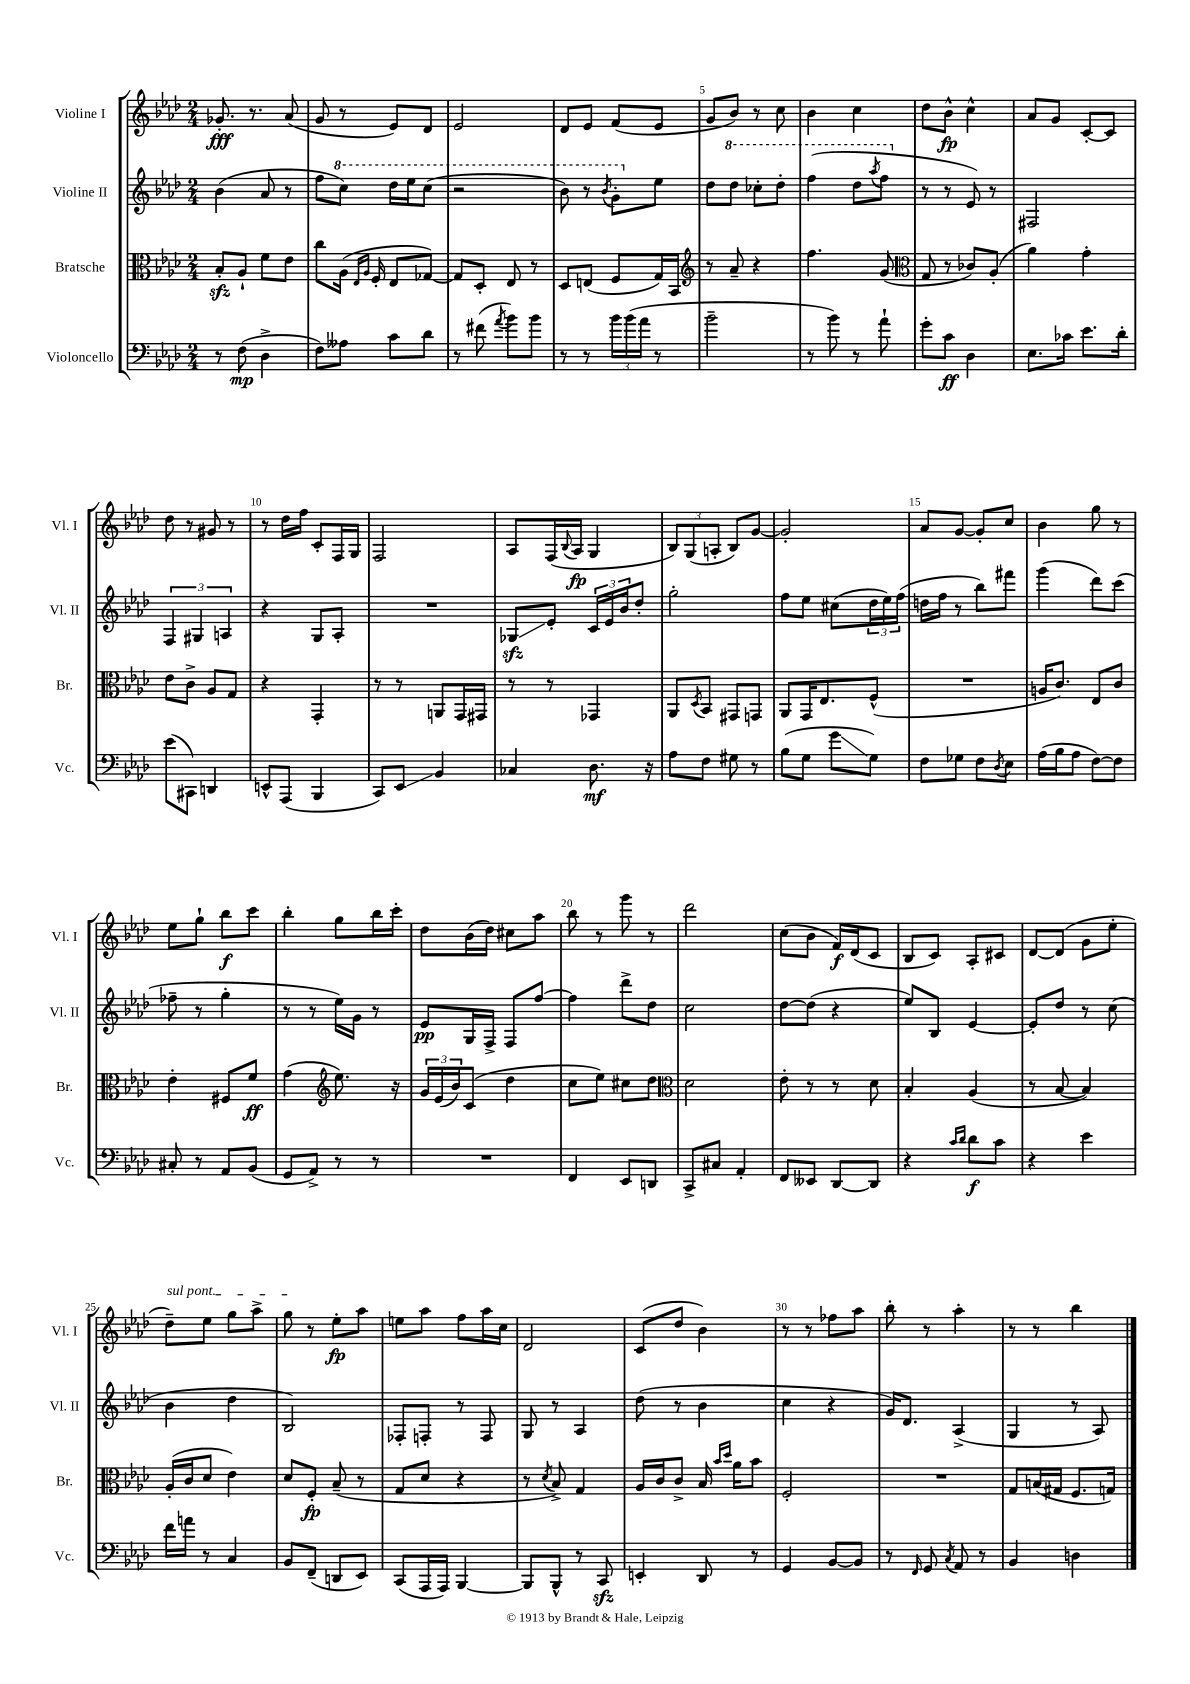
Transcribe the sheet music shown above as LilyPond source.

<<
\new StaffGroup <<
\new Staff = "s0" \with { instrumentName = "Violine I" shortInstrumentName = "Vl. I" } {
    \clef treble \key aes \major \numericTimeSignature \time 2/4
    ges'8.-.\fff r8. aes'8( |
    g'8 r8 ees'8) des'8 |
    ees'2 |
    des'8 ees'8 f'8( ees'8 |
    g'8 bes'8) r8 c''8 |
    bes'4 c''4 |
    des''8 bes'8-^\fp c''4-^ |
    aes'8 g'8 c'8~-. c'8 |
    des''8 r8 gis'8 r8 |
    r8 des''16 f''16 c'8-. f16 g16 |
    f2 |
    aes8 f16( \appoggiatura { bes8 } aes16\fp g4 |
    \tuplet 3/2 { bes8) g8( a8-. } bes8) g'8~ |
    g'2-. |
    aes'8 g'8~ g'8-. c''8 |
    bes'4 g''8 r8 |
    ees''8 g''8-! bes''8\f c'''8 |
    bes''4-. g''8 bes''16 c'''16-. |
    des''8 bes'16( des''16) cis''8 aes''8 |
    bes''8 r8 g'''8 r8 |
    des'''2 |
    c''8( bes'8 f'16\f) des'16( c'8 |
    bes8 c'8) aes8-. cis'8 |
    des'8~ des'8( g'8 ees''8-. |
    \once \override TextSpanner.bound-details.left.text = \markup { \italic "sul pont." } des''8--\startTextSpan) ees''8 g''8 aes''8-> |
    g''8\stopTextSpan r8 ees''8-.\fp aes''8 |
    e''8 aes''8 f''8 aes''16 c''16 |
    des'2 |
    c'8( des''8 bes'4) |
    r8 r8 fes''8 aes''8 |
    bes''8-. r8 aes''4-. |
    r8 r8 bes''4 \bar "|." |
}
\new Staff = "s1" \with { instrumentName = "Violine II" shortInstrumentName = "Vl. II" } {
    \clef treble \key aes \major \numericTimeSignature \time 2/4
    bes'4( aes'8 r8 |
    f''8 \ottava #1 c'''8) des'''16 ees'''16 c'''8( |
    r2 |
    bes''8) r8 \acciaccatura { bes''8 } g''8-. \ottava #0 ees''8 |
    des''8 \ottava #1 des'''8 ces'''8-. des'''8-. |
    f'''4( des'''8 \acciaccatura { aes'''8 } f'''8 \ottava #0 |
    r8 r8 ees'8) r8 |
    fis2 |
    \tuplet 3/2 { f4 gis4 a4 } |
    r4 g8 aes8-. |
    R2 |
    ges8\glissando\sfz ees'8-. \tuplet 3/2 { c'16 ees'16 bes'16 } des''8-. |
    g''2-. |
    f''8 ees''8 cis''8( \tuplet 3/2 { des''16 ees''16) f''16( } |
    d''16 f''16 r8 bes''8) fis'''8 |
    g'''4( des'''8) c'''8( |
    fes''8-- r8 g''4-. |
    r8 r8 ees''16) g'16 r8 |
    ees'8\pp g16 f16-> f8 f''8~ |
    f''4 des'''8-> des''8 |
    c''2 |
    des''8~ des''8( r4 |
    ees''8) bes8 ees'4~ |
    ees'8-. des''8 r8 c''8( |
    bes'4 des''4 |
    bes2) |
    fes8-. f8-. r8 f8 |
    g8 r8 aes4 |
    des''8( r8 bes'4 |
    c''4 r4 |
    g'16) des'8. aes4->( |
    g4 r8 aes8) \bar "|." |
}
\new Staff = "s2" \with { instrumentName = "Bratsche" shortInstrumentName = "Br." } {
    \clef alto \key aes \major \numericTimeSignature \time 2/4
    bes8-.\sfz aes8-! f'8 ees'8 |
    c''8 aes16( \grace { ees16 aes16 } f16-. ees8 ges8~) |
    ges8 des8-. ees8 r8 |
    des8 e8( f8 g16) bes,16 |
    \clef treble r8 aes'8-- r4 |
    f''4. g'8( |
    \clef alto g8 r8 ces'8) aes8-.( |
    aes'4) g'4-. |
    ees'8 c'8-> aes8 g8 |
    r4 g,4-. |
    r8 r8 a,8 g,16 gis,16 |
    r8 r8 ges,4 |
    aes,8 \acciaccatura { des8 } bes,8 gis,8 g,8 |
    aes,8 g,16 ees8. f8-^( |
    R2 |
    a16 c'8.) ees8 c'8 |
    ees'4-. fis8 f'8\ff |
    g'4( \clef treble ees''8.) r16 |
    \tuplet 3/2 { g'16 ees'16( bes'16) } c'8( des''4 |
    c''8 ees''8) cis''8 des''8 |
    \clef alto des'2 |
    ees'8-. r8 r8 des'8 |
    bes4-. aes4( |
    r8 bes8~ bes4) |
    aes16-.( c'16 des'8 ees'4) |
    des'8 f8-.\fp bes8--( r8 |
    g8 des'8 r4 |
    r8 \acciaccatura { des'8 } bes8->) g4 |
    aes16 c'16 c'8-> bes16 \grace { bes'16 des''16 } aes'16 bes'8 |
    f2-. |
    R2 |
    g8 b16( gis16 f8. g16) \bar "|." |
}
\new Staff = "s3" \with { instrumentName = "Violoncello" shortInstrumentName = "Vc." } {
    \clef bass \key aes \major \numericTimeSignature \time 2/4
    r8 f8\mp( des4-> |
    f8) aeses8 c'8 des'8 |
    r8 fis'8( \acciaccatura { aes'8 } bes'8) bes'8 |
    r8 r8 \tuplet 3/2 { bes'16 bes'16( aes'16 } r8 |
    bes'2-- |
    r8 bes'8) r8 aes'8-! |
    g'8-. c'8\ff des4 |
    ees8. ces'16 ees'8. des'16-. |
    ees'8( cis,8) d,4 |
    e,8-^ aes,,8( bes,,4 |
    c,8) ees,8\glissando bes,4 |
    ces4 des8.\mf r16 |
    aes8 f8 gis8 r8 |
    bes8( g8 g'8\glissando g8) |
    f8 ges8 f8 \acciaccatura { des8 } ees8 |
    aes16( bes16 aes8 f8~) f8 |
    cis8-. r8 aes,8 bes,8( |
    g,8 aes,8->) r8 r8 |
    R2 |
    f,4 ees,8 d,8 |
    c,8-> cis8 aes,4-. |
    f,8 eeses,8 des,8~ des,8 |
    r4 \grace { c'16 des'16 } des'8\f c'8 |
    r4 ees'4 |
    f'16 a'16 r8 c4 |
    bes,8 f,8--( d,8 ees,8) |
    c,8( aes,,16 aes,,16) bes,,4~ |
    bes,,8 bes,,8-^ r8 c,8\sfz |
    e,4-. des,8 r8 |
    g,4 bes,8~ bes,8 |
    r8 \grace { f,16 } g,8 \acciaccatura { c8 } aes,8 r8 |
    bes,4 d4 \bar "|." |
}
>>
>>
\layout { \context { \Score \override BarNumber.break-visibility = ##(#f #t #t) barNumberVisibility = #(every-nth-bar-number-visible 5) } }
